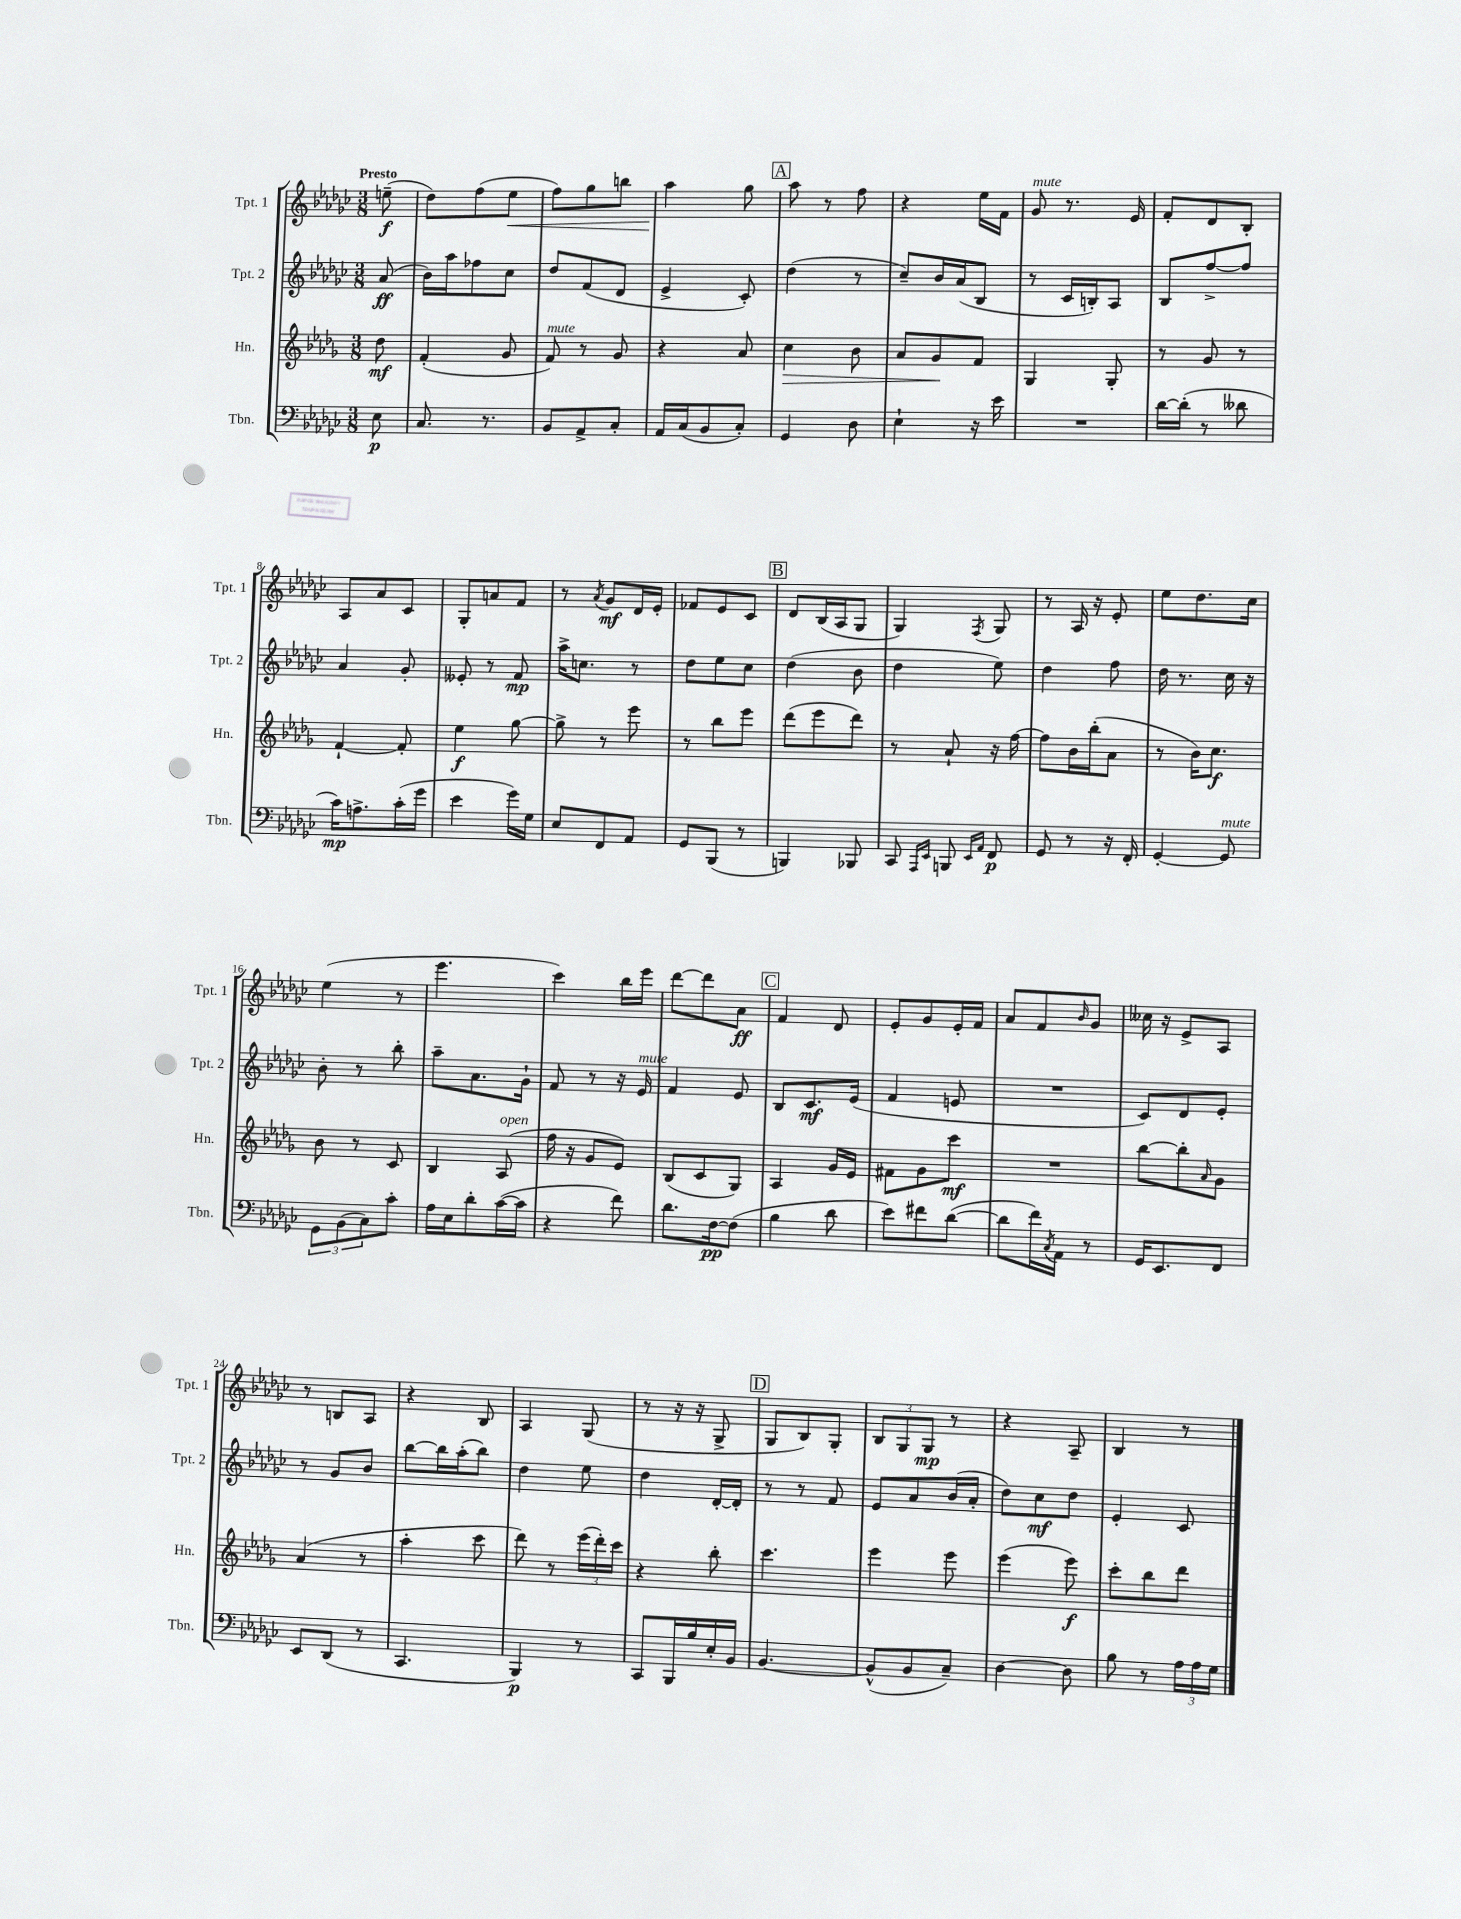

**kern	**dynam	**kern	**dynam	**kern	**dynam	**kern	**dynam
*part4	*part4	*part3	*part3	*part2	*part2	*part1	*part1
*staff4	*staff4	*staff3	*staff3	*staff2	*staff2	*staff1	*staff1
*I"Tbn.	*	*I"Hn.	*	*I"Tpt. 2	*	*I"Tpt. 1	*
*I'Tbn.	*	*I'Hn.	*	*I'Tpt. 2	*	*I'Tpt. 1	*
*clefF4	*	*clefG2	*	*clefG2	*	*clefG2	*
*k[b-e-a-d-g-c-]	*	*k[b-e-a-d-g-]	*	*k[b-e-a-d-g-c-]	*	*k[b-e-a-d-g-c-]	*
*M3/8	*	*M3/8	*	*M3/8	*	*M3/8	*
=	=	=	=	=	=	=	=
!	!	!	!	!	!	!LO:TX:a:B:t=Presto	!
8E-\	p	8dd-\	mf	(8a-/	ff	(8een~\	f
=1	=1	=1	=1	=1	=1	=1	=1
8.C-/	.	(4f'/	.	16b-\LL)	.	8dd-\L)	.
.	.	.	.	16aa-\J	.	.	.
.	.	.	.	8ff-X\	.	(8ff\	.
8.r	.	.	.	.	.	.	.
!	!	!	!	!	!	!	!LO:HP:b
.	.	8g-/	.	8cc-\J	.	8ee-\J	<
=2	=2	=2	=2	=2	=2	=2	=2
!	!	!LO:TX:a:i:t=mute	!	!	!	!	!
8BB-/L	.	8f/)	.	8dd-/L	.	8ff\L)	.
8AA-^/	.	8r	.	(8f/	.	8gg-\	.
8C-'/J	.	8g-/	.	8d-/J	.	8bbn\J	.
=3	=3	=3	=3	=3	=3	=3	=3
16AA-/LL	.	4r	.	4e-^/	.	4aa-\	.
(16C-/J	.	.	.	.	.	.	.
8BB-/	.	.	.	.	.	.	.
8C-'/J)	.	8a-/	.	8c-'/)	.	8gg-\	[
!!LO:REH:place=s1:t=A
=4	=4	=4	=4	=4	=4	=4	=4
!	!	!	!LO:HP:b	!	!	!	!
4GG-/	.	4cc\	>	(4dd-\	.	8aa-\	.
.	.	.	.	.	.	8r	.
8D-\	.	8b-\	.	8r	.	8ff\	.
=5	=5	=5	=5	=5	=5	=5	=5
4E-`\	.	8a-/L	.	8cc-~/L)	.	4r	.
.	.	8g-/	.	16b-/L	.	.	.
.	.	.	.	(16a-/J	.	.	.
16r	.	8f/J	]	8B-/J	.	16ee-\LL	.
16e-\	.	.	.	.	.	16f\JJ	.
=6	=6	=6	=6	=6	=6	=6	=6
!	!	!	!	!	!	!LO:TX:a:i:t=mute	!
4.r	.	4G-/	.	8r	.	8g-/	.
.	.	.	.	16c-/LL	.	8.r	.
.	.	.	.	16Bn'/J)	.	.	.
.	.	8G-'/	.	8A-/J	.	.	.
.	.	.	.	.	.	16e-/	.
=7	=7	=7	=7	=7	=7	=7	=7
[16d-\LL	.	8r	.	8B-/L	.	8f'/L	.
(16d-'\JJ]	.	.	.	.	.	.	.
8r	.	8g-/	.	[8ff^/	.	8d-/	.
8d--X\	.	8r	.	8ff/J]	.	8B-'/J	.
!!LO:LB:g=z
=8	=8	=8	=8	=8	=8	=8	=8
16c-\KL)	mp	[4f`/	.	4a-/	.	8A-/L	.
8.An^\	.	.	.	.	.	.	.
.	.	.	.	.	.	8a-/	.
(16c-'\L	.	8f'/]	.	8g-'/	.	8c-/J	.
16g-\JJ	.	.	.	.	.	.	.
=9	=9	=9	=9	=9	=9	=9	=9
4e-\	.	4ee-\	f	8e--X'/	.	8G-'/L	.
.	.	.	.	8r	.	8an/	.
16g-\LL)	.	[8gg-\	.	8f/	mp	8f/J	.
16G-\JJ	.	.	.	.	.	.	.
=10	=10	=10	=10	=10	=10	=10	=10
8E-/L	.	8gg-^\]	.	16aa-^\KL	.	8r	.
.	.	.	.	8.ccn\J	.	.	.
.	.	.	.	.	.	8qa-/	.
8FF/	.	8r	.	.	.	8g-/L	mf
8AA-/J	.	8eee-\	.	8r	.	16d-/L	.
.	.	.	.	.	.	16e-'/JJ	.
=11	=11	=11	=11	=11	=11	=11	=11
8GG-/L	.	8r	.	8dd-\L	.	8f-X/L	.
(8BBB-/J	.	8bb-\L	.	8ee-\	.	8e-/	.
8r	.	8eee-\J	.	8cc-\J	.	8c-/J	.
!!LO:REH:place=s1:t=B
=12	=12	=12	=12	=12	=12	=12	=12
4BBBn/)	.	(8ddd-\L	.	(4dd-\	.	8d-/L	.
.	.	8eee-\	.	.	.	(16B-/L	.
.	.	.	.	.	.	16A-/J	.
8BBB-X/	.	8ddd-\J)	.	8b-\	.	8G-/J	.
=13	=13	=13	=13	=13	=13	=13	=13
8CC-/	.	8r	.	4dd-\	.	4G-/)	.
16qqAAA-/LL	.	.	.	.	.	.	.
16qqEE-/JJ	.	.	.	.	.	.	.
8BBBn/	.	8a-`/	.	.	.	.	.
16qqEE-/LL	.	.	.	.	.	.	.
16qqAA-/JJ	.	.	.	.	.	8qF/	.
8FF/	p	16r	.	8ee-\)	.	8G-/	.
.	.	[16ff\	.	.	.	.	.
=14	=14	=14	=14	=14	=14	=14	=14
8GG-/	.	8ff\L]	.	4dd-\	.	8r	.
8r	.	16b-\L	.	.	.	16A-/	.
.	.	(16bb-'\J	.	.	.	16r	.
16r	.	8a-\J	.	8ff\	.	8e-'/	.
16FF'/	.	.	.	.	.	.	.
=15	=15	=15	=15	=15	=15	=15	=15
[4GG-'/	.	8r	.	16dd-\	.	8ee-\L	.
.	.	.	.	8.r	.	.	.
.	.	16b-\KL)	.	.	.	8.dd-\	.
.	.	8.cc\J	f	.	.	.	.
!LO:TX:a:i:t=mute	!	!	!	!	!	!	!
8GG-/]	.	.	.	16cc-\	.	.	.
.	.	.	.	16r	.	16cc-\Jk	.
!!LO:LB:g=z
=16	=16	=16	=16	=16	=16	=16	=16
12GG-\L	.	8b-\	.	8b-'\	.	(4ee-\	.
(12BB-\	.	.	.	.	.	.	.
.	.	8r	.	8r	.	.	.
12C-\)	.	.	.	.	.	.	.
8c-'\J	.	8c/	.	8bb-'\	.	8r	.
=17	=17	=17	=17	=17	=17	=17	=17
16A-\LL	.	4B-/	.	8aa-~\L	.	4.eee-\	.
16E-\J	.	.	.	.	.	.	.
8d-'\	.	.	.	8.a-\	.	.	.
!	!	!LO:TX:a:i:t=open	!	!	!	!	!
([16c-\L	.	(8A-/	.	.	.	.	.
16c-\JJ]	.	.	.	16g-`\Jk	.	.	.
=18	=18	=18	=18	=18	=18	=18	=18
4r	.	16ff\	.	8f/	.	4ccc-\)	.
.	.	16r	.	.	.	.	.
.	.	8g-/L	.	8r	.	.	.
8f\)	.	8e-/J)	.	16r	.	16bb-\LL	.
!	!	!	!	!LO:TX:a:i:t=mute	!	!	!
.	.	.	.	16e-/	.	16eee-\JJ	.
=19	=19	=19	=19	=19	=19	=19	=19
8.d-\L	.	(8B-/L	.	4f/	.	[8ddd-\L	.
.	.	8c/	.	.	.	8ddd-\]	.
[16F\k	pp	.	.	.	.	.	.
(8F\J]	.	8G-/J)	.	8e-/	.	8a-\J	ff
!!LO:REH:place=s1:t=C
=20	=20	=20	=20	=20	=20	=20	=20
4B-\	.	4A-/	.	8B-/L	.	4f/	.
.	.	.	.	8.c-/	mf	.	.
8d-\	.	16g-/LL	.	.	.	8d-/	.
.	.	16e-/JJ	.	(16e-/Jk	.	.	.
=21	=21	=21	=21	=21	=21	=21	=21
8e-\L)	.	8f#X\L	.	4f/	.	8e-'/L	.
8f#X\	.	8g-\	.	.	.	8g-/	.
([8d-\J	.	8ccc\J	mf	8en/	.	16e-'/L	.
.	.	.	.	.	.	16f/JJ	.
=22	=22	=22	=22	=22	=22	=22	=22
8d-\L]	.	4.r	.	4.r	.	8a-/L	.
16f\L)	.	.	.	.	.	8f/	.
8qC-/	.	.	.	.	.	.	.
16AA-\JJ	.	.	.	.	.	.	.
.	.	.	.	.	.	16qqb-/	.
8r	.	.	.	.	.	8g-/J	.
=23	=23	=23	=23	=23	=23	=23	=23
16GG-/KL	.	[8bb-\L	.	8c-/L)	.	16cc--X\	.
8.EE-/	.	.	.	.	.	16r	.
.	.	8bb-'\]	.	8d-/	.	8e-^/L	.
.	.	16qqa-/	.	.	.	.	.
8FF/J	.	8g-\J	.	8e-'/J	.	8A-/J	.
!!LO:LB:g=z
=24	=24	=24	=24	=24	=24	=24	=24
8EE-/L	.	(4a-/	.	8r	.	8r	.
(8DD-/J	.	.	.	8g-/L	.	8Bn/L	.
8r	.	8r	.	8b-/J	.	8A-/J	.
=25	=25	=25	=25	=25	=25	=25	=25
4.CC-/	.	4aa-'\	.	[8bb-\L	.	4r	.
.	.	.	.	16bb-\L]	.	.	.
.	.	.	.	(16aa-'\J	.	.	.
.	.	8ccc\	.	8bb-\J)	.	8B-/	.
=26	=26	=26	=26	=26	=26	=26	=26
4BBB-/)	p	8ddd-\)	.	4dd-\	.	4A-/	.
.	.	8r	.	.	.	.	.
8r	.	(24eee-\LL	.	8ee-\	.	(8G-/	.
.	.	24ddd-'\)	.	.	.	.	.
.	.	24ccc\JJ	.	.	.	.	.
=27	=27	=27	=27	=27	=27	=27	=27
8CC-/L	.	4r	.	4dd-\	.	8r	.
16BBB-/L	.	.	.	.	.	16r	.
16B-/	.	.	.	.	.	16r	.
16E-'/	.	8bb-'\	.	[16d-'/LL	.	8G-^/	.
16BB-/JJ	.	.	.	16d-'/JJ]	.	.	.
!!LO:REH:place=s1:t=D
=28	=28	=28	=28	=28	=28	=28	=28
[4.BB-/	.	4.ccc\	.	8r	.	8G-/L	.
.	.	.	.	8r	.	8B-/)	.
.	.	.	.	8f/	.	8G-'/J	.
=29	=29	=29	=29	=29	=29	=29	=29
(8BB-^^/L]	.	4eee-\	.	8e-/L	.	12B-/L	.
.	.	.	.	.	.	12G-/	.
8BB-/	.	.	.	8a-/	.	.	.
.	.	.	.	.	.	12G-/J	mp
8C-~/J)	.	8eee-\	.	(16b-/L	.	8r	.
.	.	.	.	16a-'/JJ	.	.	.
=30	=30	=30	=30	=30	=30	=30	=30
[4D-\	.	(4eee-\	.	8dd-\L)	.	4r	.
.	.	.	.	8cc-\	mf	.	.
8D-\]	.	8eee-\)	f	8dd-\J	.	8A-~/	.
=31	=31	=31	=31	=31	=31	=31	=31
8B-\	.	8ccc'\L	.	4e-'/	.	4B-/	.
8r	.	8bb-\	.	.	.	.	.
24A-\LL	.	8ddd-\J	.	8c-/	.	8r	.
24A-\	.	.	.	.	.	.	.
24G-\JJ	.	.	.	.	.	.	.
==	==	==	==	==	==	==	==
*-	*-	*-	*-	*-	*-	*-	*-
